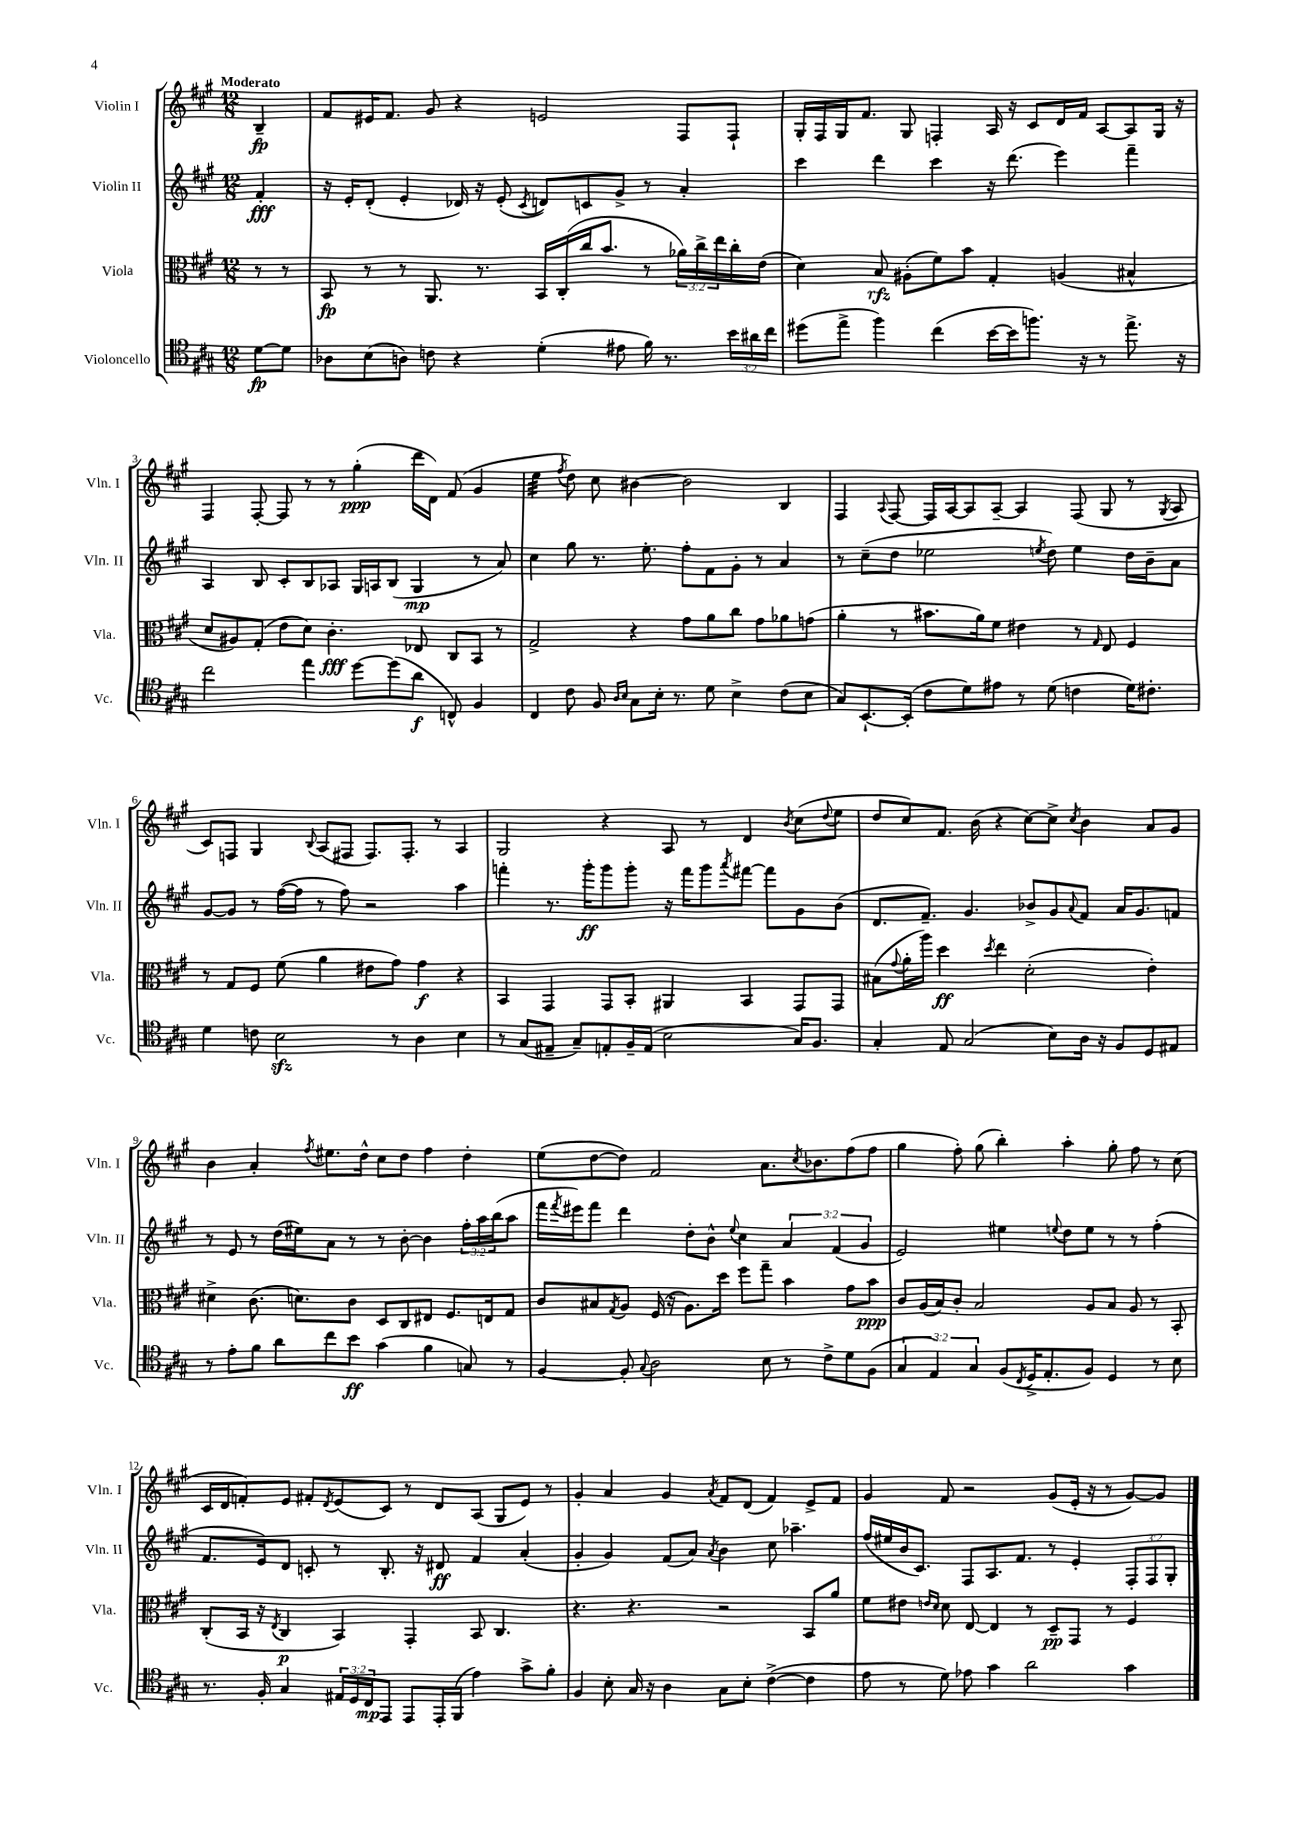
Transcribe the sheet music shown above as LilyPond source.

<<
\new StaffGroup <<
\new Staff = "s0" \with { instrumentName = "Violin I" shortInstrumentName = "Vln. I" } {
    \clef treble \key a \major \numericTimeSignature \time 12/8 \partial 4 \tempo "Moderato"
    b4--\fp |
    fis'8 eis'16 fis'8. gis'8 r4 e'2 fis8 fis8-! |
    gis16-. fis16 gis16 fis'8. gis8 f4-. a16 r16 cis'8 d'16 fis'16 a8~ a8 gis16 r16 |
    fis4 fis8~-. fis8 r8 r8 gis''4-.\ppp( d'''16 d'16) fis'8( gis'4 |
    e''4:32 \acciaccatura { fis''8 } d''8) cis''8 bis'4~ bis'2 b4 |
    fis4 \appoggiatura { a8 } fis8~ fis16 a16~ a8 a8~-- a4 fis8( gis8 r8 \acciaccatura { gis8 } a8 |
    cis'8) f8 gis4 \appoggiatura { b8 } a8( fis8 fis8.) fis8.-. r8 a4 |
    gis2 r4 a8 r8 d'4 \acciaccatura { b'8 } cis''8( \appoggiatura { d''8 } e''8 |
    d''8 cis''8) fis'8. b'16( r4 cis''8~) cis''8-> \acciaccatura { cis''8 } b'4 a'8 gis'8 |
    b'4 a'4-. \acciaccatura { fis''8 } eis''8. d''16-^ cis''8 d''8 fis''4 d''4-. |
    e''8( d''8~ d''8) fis'2 a'8. \acciaccatura { cis''8 } bes'8. fis''8( fis''8 |
    gis''4 fis''8-.) gis''8( b''4-.) a''4-. gis''8-. fis''8 r8 cis''8( |
    cis'16 d'16 f'8-.) e'8 fis'8-. \acciaccatura { d'8 } e'8( cis'8) r8 d'8 a8( gis8 e'8) r8 |
    gis'4-. a'4 gis'4 \acciaccatura { a'8 } fis'8 d'8( fis'4) e'8-> fis'8 |
    gis'4 fis'8 r2 gis'8( e'16-. r16 r8 gis'8~) gis'8 \bar "|." |
}
\new Staff = "s1" \with { instrumentName = "Violin II" shortInstrumentName = "Vln. II" } {
    \clef treble \key a \major \numericTimeSignature \time 12/8 \override Staff.TupletNumber.text = #tuplet-number::calc-fraction-text \partial 4
    fis'4-.\fff |
    r16 e'16-. d'8-.( e'4-. des'16) r16 e'8-.( \acciaccatura { cis'8 } d'8) c'8 gis'8-> r8 a'4-. |
    cis'''4 d'''4 cis'''4 r16 d'''8.( e'''4) fis'''4-- |
    a4 b8 cis'8-. b8 aes8 gis16 a16 b8( gis4\mp r8 a'8) |
    cis''4 gis''8 r8. e''8.-. fis''8-. fis'8 gis'8-. r8 a'4 |
    r8 cis''8--( d''8 ees''2 \acciaccatura { e''8 } d''8) e''4 d''16 b'16-- a'8 |
    gis'8~ gis'8 r8 fis''16~( fis''16 r8 fis''8) r2 a''4 |
    f'''4-. r8. gis'''16-.\ff gis'''8 gis'''8-. r16 f'''16 gis'''8 \acciaccatura { a'''8 } fis'''8~ fis'''8 gis'8 b'8( |
    d'8. fis'8.--) gis'4. bes'8-> gis'8 \appoggiatura { a'8 } fis'8 a'16 gis'8. f'8 |
    r8 e'8 r8 d''16( eis''16) a'8 r8 r8 b'8~-. b'4 \tuplet 3/2 { fis''16-. a''16 b''16( } a''8 |
    fis'''16 \acciaccatura { fis'''8 } eis'''16) fis'''8 d'''4 d''8-. b'8-^ \appoggiatura { e''8 } cis''4 \tuplet 3/2 { a'4 fis'4( gis'4 } |
    e'2) eis''4 \appoggiatura { e''8 } d''8 e''8 r8 r8 fis''4-.( |
    fis'8. e'16) d'8 c'8-. r8 b8.-. r16 dis'8\ff fis'4 a'4-.( |
    gis'4-. gis'4) fis'8( a'8) \acciaccatura { a'8 } b'4 cis''8 aes''4.-- |
    fis''16( eis''16 b'16 cis'8.) fis8 a8. fis'8. r8 e'4-. \tuplet 3/2 { fis8-. fis8 gis8-. } \bar "|." |
}
\new Staff = "s2" \with { instrumentName = "Viola" shortInstrumentName = "Vla." } {
    \clef alto \key a \major \numericTimeSignature \time 12/8 \override Staff.TupletNumber.text = #tuplet-number::calc-fraction-text \partial 4
    r8 r8 |
    b,8\fp r8 r8 a,8. r8. b,16 cis16-.( cis''16 b'8. r8 \tuplet 3/2 { aes'16) cis''16-> e''16 } cis''16-. e'16( |
    d'4) b8\rfz ais8-.( fis'8) b'8 gis4-. a4( bis4-^ |
    d'8 ais8) gis8-.( e'8 d'8) cis'4.-.\fff ees8 cis8 b,8 r8 |
    gis2-> r4 gis'8 a'8 cis''8 gis'8 aes'8 g'8( |
    a'4-. r8 bis'8. a'16) fis'8 eis'4 r8 \grace { gis16 } e8 fis4 |
    r8 gis8 fis8 fis'8( a'4 eis'8 gis'8) gis'4\f r4 |
    b,4 gis,4 gis,8 b,8-. ais,4 b,4 gis,8 gis,8 |
    bis8( \appoggiatura { gis'8 } a'16-. a''16) d''4\ff \acciaccatura { d''8 } e''4 d'2-.( e'4-.) |
    dis'4-> cis'8.( d'8.) cis'8 d8 cis8 eis8 fis8. e16 gis8 |
    cis'8 bis8 \acciaccatura { gis8 } a8 fis16( r16 a8.) d''16 fis''8 gis''8-- b'4 gis'8 b'8\ppp |
    cis'8 a16( b16) cis'8-. b2 a8 b8 a8 r8 b,8-. |
    cis8-.( b,16 r16 \acciaccatura { e8 } cis4\p b,4) gis,4-. b,8 cis4. |
    r4. r4. r2 b,8 a'8 |
    fis'8 eis'8 \grace { e'16 d'16 } d'8 e8~ e4 r8 d8--\pp gis,8 r8 fis4 \bar "|." |
}
\new Staff = "s3" \with { instrumentName = "Violoncello" shortInstrumentName = "Vc." } {
    \clef tenor \key a \major \numericTimeSignature \time 12/8 \override Staff.TupletNumber.text = #tuplet-number::calc-fraction-text \partial 4
    d'8~\fp d'8 |
    aes8 b8( a8) c'8 r4 d'4-.( eis'8 fis'16) r8. \tuplet 3/2 { b'16 ais'16 cis''16 } |
    dis''8( e''8-> fis''4) cis''4( b'16~ b'16 f''8.) r16 r8 e''8.-> r16 |
    cis''2 e''4 d''8~ d''8( a'8\f c8-^) fis4 |
    cis4 cis'8 fis8 \grace { a16 b16 } gis8 b16-. r8. d'8 b4-> cis'8( b8 |
    gis8) b,8.~-! b,16-.( cis'8 d'8) eis'8 r8 d'8( c'4 d'16) cis'8.-. |
    d'4 c'8 b2\sfz r8 a4 b4 |
    r8 gis8( eis8-- gis8--) e8-. fis16-- e16( b2 gis16) fis8. |
    gis4-. e8 gis2( b8) a16 r16 fis8 d8 eis8 |
    r8 e'8-. fis'8 a'8 cis''8 b'8\ff gis'4( fis'4 g8) r8 |
    fis4~ fis8-. \appoggiatura { gis8 } a2 b8 r8 cis'8-> d'8 fis8( |
    \tuplet 3/2 { gis4 e4) gis4 } fis8( \acciaccatura { cis8 } d16-> e8.-. fis8) d4 r8 b8 |
    r8. fis16-. gis4 \tuplet 3/2 { eis16 d16 cis16\mp } e,8 e,8 e,16-. fis,16( e'4) gis'8-> fis'8-. |
    fis4 b8-. gis16 r16 a4 gis8 b8-. cis'4~->( cis'4 |
    e'8 r8 d'8) ees'8 gis'4 a'2 gis'4 \bar "|." |
}
>>
>>
